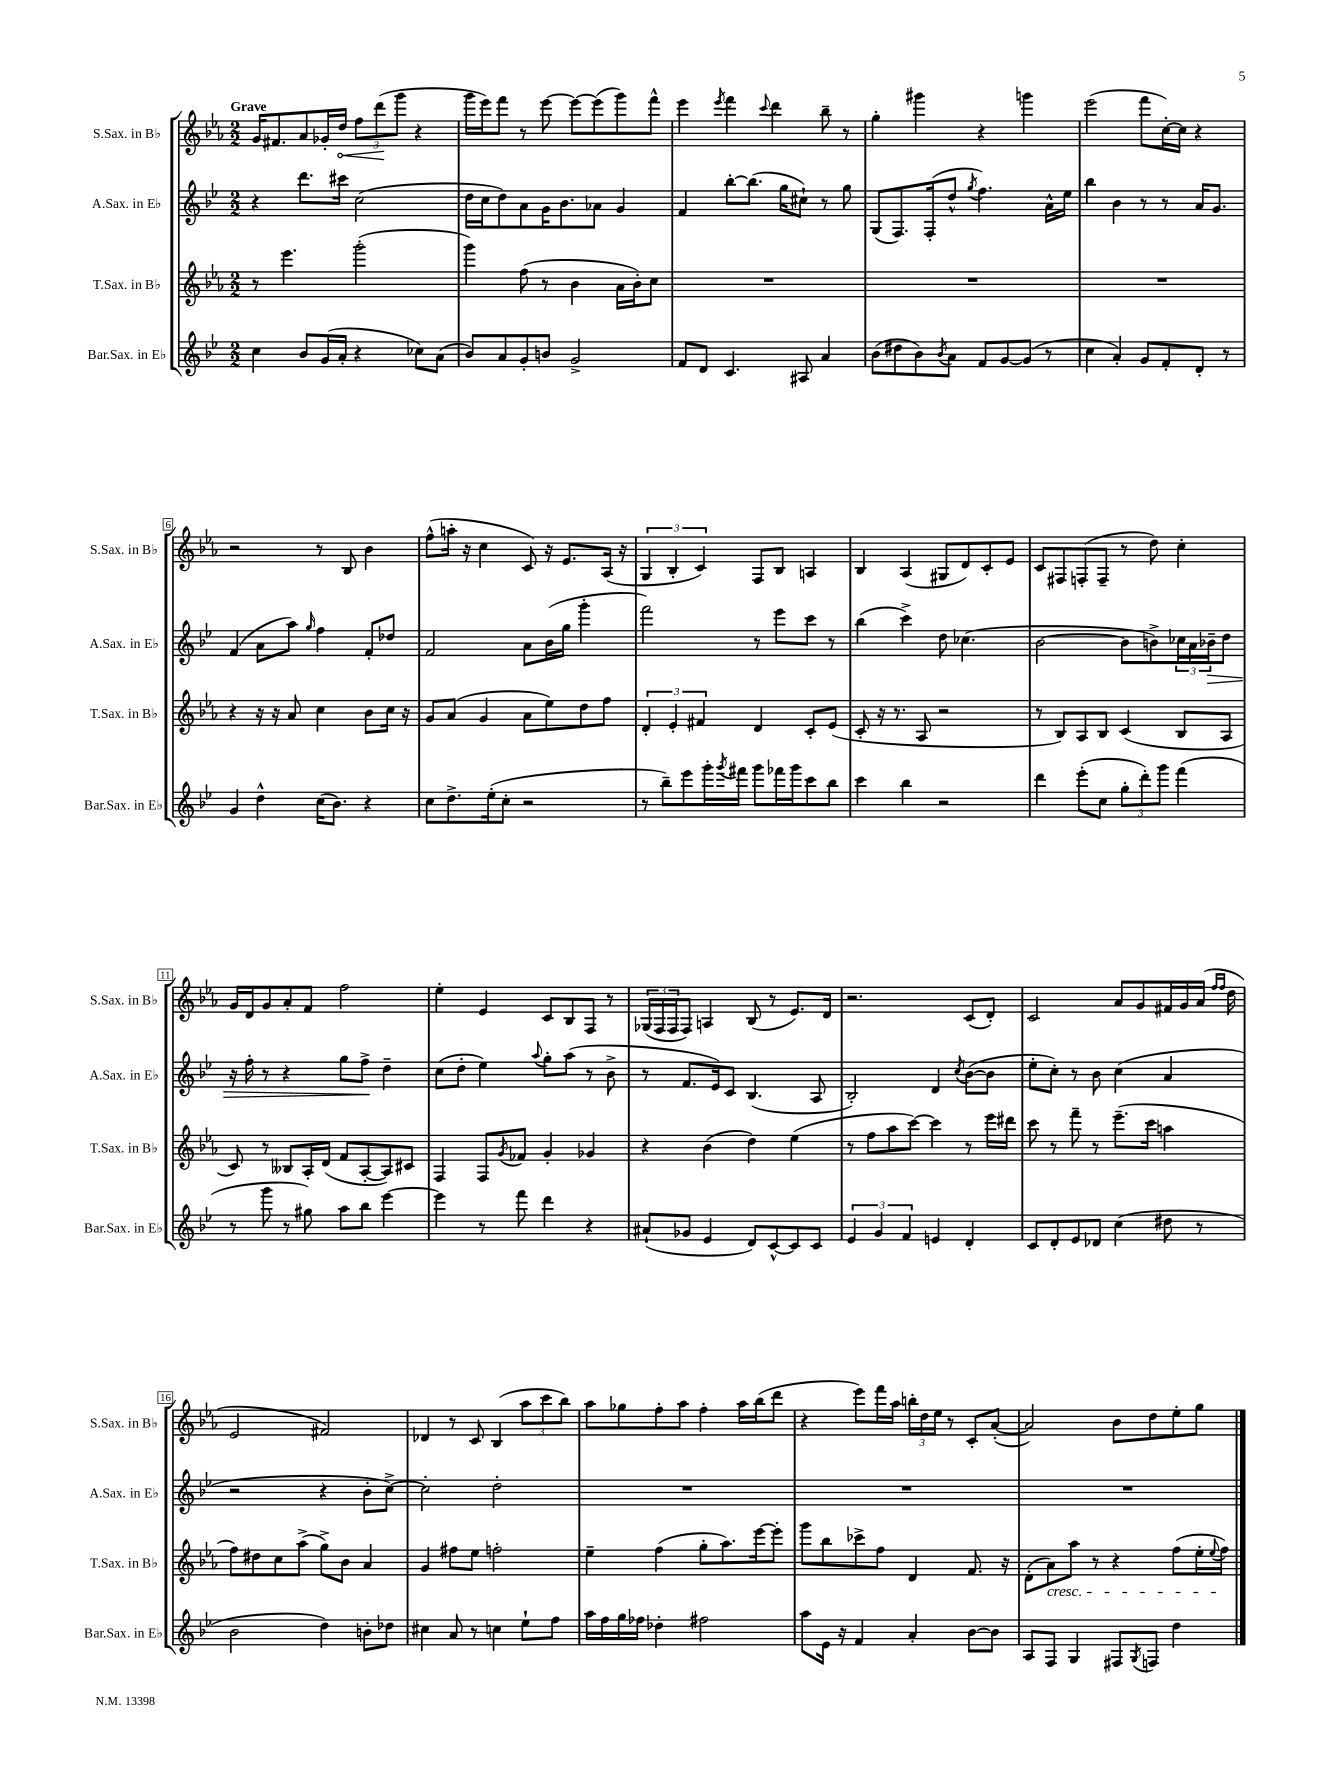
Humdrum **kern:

**kern	**kern	**kern	**dynam	**kern	**dynam
*part4	*part3	*part2	*part2	*part1	*part1
*staff4	*staff3	*staff2	*staff2	*staff1	*staff1
*I"Bar.Sax. in E♭	*I"T.Sax. in B♭	*I"A.Sax. in E♭	*	*I"S.Sax. in B♭	*
*I'Bar.Sax. in E♭	*I'T.Sax. in B♭	*I'A.Sax. in E♭	*	*I'S.Sax. in B♭	*
*clefG2	*clefG2	*clefG2	*	*clefG2	*
*k[b-e-]	*k[b-e-a-]	*k[b-e-]	*	*k[b-e-a-]	*
*M2/2	*M2/2	*M2/2	*	*M2/2	*
=1	=1	=1	=1	=1	=1
!	!	!	!	!LO:TX:a:B:t=Grave	!
4cc\	8r	4r	.	16g/KL	.
.	.	.	.	8.f#X/	.
.	4.eee-\	.	.	.	.
8b-/L	.	8.ddd\L	.	8a-/	.
(16g/L	.	.	.	16g-X'/L	.
!	!	!	!	!	!LO:HP:b
16a'/JJ	.	16ccc#X\Jk	.	16dd/JJ	<
4r	(2ggg'\	(2cc\	.	12ff\L	.
.	.	.	.	(12ddd\	.
.	.	.	.	12ggg\J	[
8cc-X\L)	.	.	.	4r	.
(8a\J	.	.	.	.	.
=2	=2	=2	=2	=2	=2
8b-/L)	4ggg\)	16dd\LL	.	16ggg\LL	.
.	.	16cc\J	.	16eee-\J)	.
8a/	.	8dd\)	.	8fff\J	.
8g'/	(8ff\	8a\	.	8r	.
8bn/J	8r	16g\K	.	[8eee-\	.
.	.	8.b-\	.	.	.
2g^/	4b-\	.	.	8eee-\L_	.
.	.	8a-X\J	.	(8eee-\]	.
.	16a-\LL	4g/	.	8ggg\)	.
.	16b-'\J)	.	.	.	.
.	8cc\J	.	.	8fff^^\J	.
=3	=3	=3	=3	=3	=3
8f/L	1r	4f/	.	4eee-\	.
8d/J	.	.	.	.	.
.	.	.	.	8qeee-/	.
4.c/	.	[8bb-'\L	.	4fff\	.
.	.	(8.bb-\J]	.	.	.
.	.	.	.	8qqccc/	.
.	.	.	.	4ddd\	.
.	.	16gg\KL	.	.	.
8A#X/	.	8cc#X`\J)	.	.	.
4a/	.	8r	.	8bb-~\	.
.	.	8gg\	.	8r	.
=4	=4	=4	=4	=4	=4
(8b-\L	1r	(8G/L	.	4gg'\	.
8dd#X\	.	8.F/)	.	.	.
8b-\)	.	.	.	4ggg#X\	.
.	.	(16F'/k	.	.	.
8qb-/	.	.	.	.	.
8a\J	.	8dd^^/J	.	.	.
.	.	8qgg/	.	.	.
8f/L	.	4.ff\)	.	4r	.
[8g/	.	.	.	.	.
(8g/J]	.	.	.	4gggn\	.
8r	.	16a^^\LL	.	.	.
.	.	16ee-\JJ	.	.	.
=5	=5	=5	=5	=5	=5
4cc\	1r	4bb-\	.	(2eee-\	.
4a'/)	.	4b-\	.	.	.
8g/L	.	8r	.	8fff\L	.
8f'/	.	8r	.	[16cc'\L)	.
.	.	.	.	16cc\JJ]	.
8d'/J	.	16a/KL	.	4r	.
.	.	8.g/J	.	.	.
8r	.	.	.	.	.
!!LO:LB:g=z
=6	=6	=6	=6	=6	=6
4g/	4r	(4f/	.	2r	.
4dd^^\	16r	8a\L	.	.	.
.	16r	.	.	.	.
.	8a-/	8aa\J)	.	.	.
.	.	16qqgg/	.	.	.
(16cc\KL	4cc\	4ff\	.	8r	.
8.b-\J)	.	.	.	.	.
.	.	.	.	8B-/	.
4r	8b-\L	8f'/L	.	4b-\	.
.	16cc\Jk	8dd-X/J	.	.	.
.	16r	.	.	.	.
=7	=7	=7	=7	=7	=7
8cc\L	8g/L	2f/	.	(8ff^^\L	.
8.dd^\	(8a-/J	.	.	16aan'\Jk	.
.	.	.	.	16r	.
.	4g/	.	.	4cc\	.
(16ee-'\k	.	.	.	.	.
8cc'\J	.	.	.	.	.
2r	8a-\L	8a\L	.	8c/)	.
.	8ee-\)	(16b-\L	.	16r	.
.	.	16gg\JJ	.	8.e-/L	.
.	8dd\	4ggg'\	.	.	.
.	8ff\J	.	.	(16A-/Jk	.
.	.	.	.	16r	.
=8	=8	=8	=8	=8	=8
8r	6d'/	2fff\)	.	6G/	.
8bb-~\L)	.	.	.	.	.
.	6e-'/	.	.	6B-'/	.
8eee-\	.	.	.	.	.
.	6f#X/	.	.	6c/)	.
16ggg'\L	.	.	.	.	.
8qggg/	.	.	.	.	.
16fff#X\JJ	.	.	.	.	.
8ggg\L	4d/	8r	.	8F/L	.
16fff-X\L	.	8eee-\L	.	8B-/J	.
16ggg\J	.	.	.	.	.
8ccc\	8c'/L	8ccc\J	.	4An/	.
8bb-\J	(8e-/J	8r	.	.	.
=9	=9	=9	=9	=9	=9
4ccc\	8c'/	(4bb-\	.	4B-/	.
.	16r	.	.	.	.
.	8.r	.	.	.	.
4bb-\	.	4ccc^\)	.	(4A-/	.
.	8A-/	.	.	.	.
2r	2r	8dd\	.	8G#X/L	.
.	.	(4.cc-X\	.	8d/)	.
.	.	.	.	8c'/	.
.	.	.	.	8e-/J	.
=10	=10	=10	=10	=10	=10
4ddd\	8r	[2b-\	.	8c/L	.
.	8B-/L)	.	.	8F#X/	.
(8eee-'\L	8A-/	.	.	(8Fn'/	.
8cc\J	8B-/J	.	.	8F~/J	.
12gg'\L	(4c/	8b-\L]	.	8r	.
12ddd'\)	.	.	.	.	.
.	.	8bn^\)	.	8dd\)	.
12ggg\J	.	.	.	.	.
(4fff\	8B-/L	24cc-X\L	.	4cc'\	.
.	.	24a\	.	.	.
!	!	!	!LO:HP:b	!	!
.	.	24b-X~\J	>	.	.
.	8A-/J	8dd\J	.	.	.
!!LO:LB:g=z
=11	=11	=11	=11	=11	=11
8r	8c/)	16r	.	16g/LL	.
.	.	16ff'\	.	16d/J	.
8ggg\	8r	8r	.	8g/	.
8r	8B--X/L	4r	.	8a-'/	.
8gg#X\)	16A-'/L	.	.	8f/J	.
.	(16d/JJ	.	.	.	.
8aa\L	8f/L	8gg\L	.	2ff\	.
8bb-\J	[8A-'/	8ff^\J	.	.	.
[4eee-\	8A-/])	4dd~\	]	.	.
.	8c#X/J	.	.	.	.
=12	=12	=12	=12	=12	=12
4eee-\]	4F/	(8cc\L	.	4ee-'\	.
.	.	8dd'\J	.	.	.
8r	8F/L	4ee-\)	.	4e-/	.
.	8qg/	.	.	.	.
8fff\	8f-X/J	.	.	.	.
.	.	8qqaa/	.	.	.
4ddd\	4g'/	8gg'\L	.	8c/L	.
.	.	(8aa\J	.	8B-/	.
4r	4g-X/	8r	.	8F/J	.
.	.	8b-^\	.	8r	.
=13	=13	=13	=13	=13	=13
(8a#X`/L	4r	8r	.	(24G-X/LL	.
.	.	.	.	24F/	.
.	.	.	.	24F/J	.
8g-X/J	.	8.f/L	.	8F/J)	.
4e-/	(4b-\	.	.	4An/	.
.	.	16e-/k)	.	.	.
.	.	8c/J	.	.	.
8d/L)	4dd\)	(4.B-/	.	(8B-/	.
[8c^^/	.	.	.	8r	.
8c/]	(4ee-\	.	.	8.e-/L)	.
8c/J	.	8A/	.	.	.
.	.	.	.	16d/Jk	.
=14	=14	=14	=14	=14	=14
6e-/	8r	2B-'/)	.	2.r	.
.	8ff\L	.	.	.	.
6g/	.	.	.	.	.
.	8aa-\	.	.	.	.
6f/	.	.	.	.	.
.	[8ccc\J)	.	.	.	.
4en/	4ccc\]	4d/	.	.	.
.	.	8qcc/	.	.	.
4d'/	8r	([8b-\L	.	(8c/L	.
.	16eee-\LL	8b-\J]	.	8d'/J)	.
.	16ddd#X\JJ	.	.	.	.
=15	=15	=15	=15	=15	=15
8c/L	8ccc\	8ee-'\L	.	2c/	.
8d'/	8r	8cc'\J)	.	.	.
8e-/	8fff~\	8r	.	.	.
8d-X/J	8r	8b-\	.	.	.
(4cc\	(8.eee-~\L	(4cc\	.	8a-/L	.
.	.	.	.	8g/	.
.	16ccc\Jk	.	.	.	.
8dd#X\	4aan\	4a/	.	16f#X/L	.
.	.	.	.	16g/	.
8r	.	.	.	(16a-/JJ	.
.	.	.	.	16qqff/LL	.
.	.	.	.	16qqff/JJ	.
.	.	.	.	16dd\	.
!!LO:LB:g=z
=16	=16	=16	=16	=16	=16
2b-\	8ff\L)	2r	.	2e-/	.
.	8dd#X\	.	.	.	.
.	8cc\	.	.	.	.
.	(8aa-^\J	.	.	.	.
4dd\)	8gg^\L)	4r	.	2f#X/)	.
.	8b-\J	.	.	.	.
8bn'\L	4a-/	8b-'\L	.	.	.
8dd-X\J	.	[8cc^\J)	.	.	.
=17	=17	=17	=17	=17	=17
4cc#X\	4g/	2cc'\]	.	4d-X/	.
8a/	8ff#X\L	.	.	8r	.
8r	8ee-\J	.	.	8c/	.
4ccn\	2ffn'\	2dd'\	.	(4B-/	.
8ee-`\L	.	.	.	12aa-\L	.
.	.	.	.	12ccc\	.
8ff\J	.	.	.	.	.
.	.	.	.	12bb-\J)	.
=18	=18	=18	=18	=18	=18
16aa\LL	4ee-~\	1r	.	8aa-\L	.
16ff\	.	.	.	.	.
16gg\	.	.	.	8gg-X\	.
16ff-X\JJ	.	.	.	.	.
4dd-X'\	(4ff\	.	.	8ff'\	.
.	.	.	.	8aa-\J	.
2ff#X\	8gg'\L	.	.	4ff'\	.
.	8.aa-\)	.	.	.	.
.	.	.	.	16aa-\LL	.
.	[16eee-\k	.	.	(16bb-\J	.
.	8eee-'\J]	.	.	8ddd\J	.
=19	=19	=19	=19	=19	=19
8aa\L	8ggg\L	1r	.	4r	.
16e-\Jk	8bb-\	.	.	.	.
16r	.	.	.	.	.
4f/	8ccc-X^\	.	.	8eee-\L)	.
.	8ff\J	.	.	16fff\L	.
.	.	.	.	16aa-\JJ	.
4a'/	4d/	.	.	24bbn'\LL	.
.	.	.	.	24dd\	.
.	.	.	.	24ee-\JJ	.
.	.	.	.	8r	.
[8b-\L	8.f/	.	.	8c'/L	.
8b-\J]	.	.	.	([8a-'/J	.
.	16r	.	.	.	.
=20	=20	=20	=20	=20	=20
8A/L	(8d'\L	1r	.	2a-/])	.
!	!LO:TX:b:i:t=cresc.	!	!	!	!
8F/J	8a-\)	.	.	.	.
4G/	8aa-\J	.	.	.	.
.	8r	.	.	.	.
8F#X/L	4r	.	.	8b-\L	.
8qG/	.	.	.	.	.
8Fn/J	.	.	.	8dd\	.
4dd\	(8ff\L	.	.	8ee-'\	.
.	16ee-'\L	.	.	8gg\J	.
.	8qqee-/	.	.	.	.
.	16ff\JJ)	.	.	.	.
==	==	==	==	==	==
*-	*-	*-	*-	*-	*-
